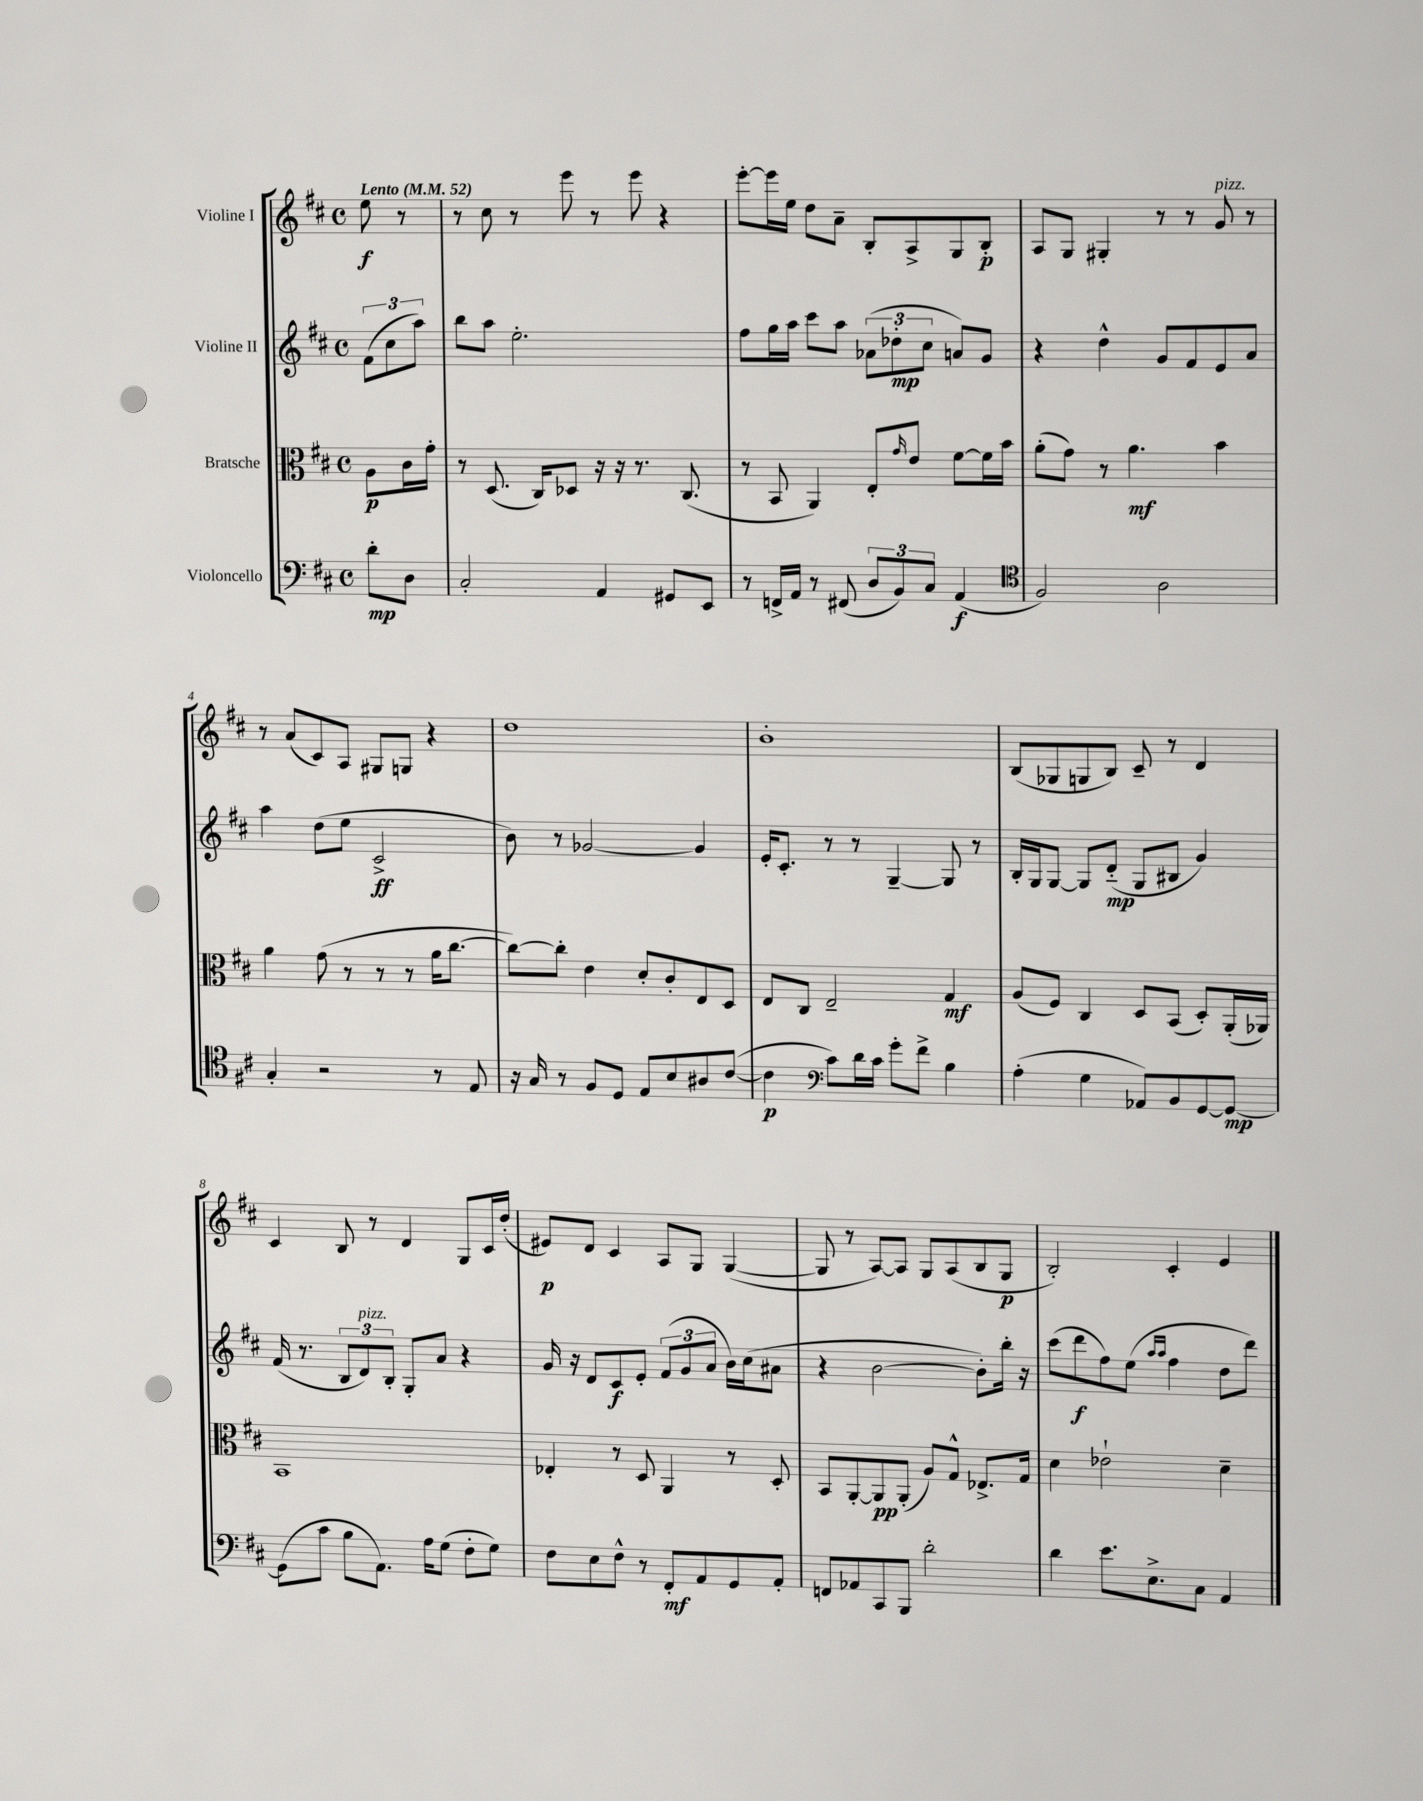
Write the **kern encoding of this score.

**kern	**kern	**kern	**kern
*staff4	*staff3	*staff2	*staff1
*clefF4	*clefC3	*clefG2	*clefG2
*k[f#c#]	*k[f#c#]	*k[f#c#]	*k[f#c#]
*M4/4	*M4/4	*M4/4	*M4/4
*met(c)	*met(c)	*met(c)	*met(c)
*MM52	*MM52	*MM52	*MM52
8d'\L	8A\L	(12f#\L	8ee\
.	.	12cc#\	.
8D\J	16c#\L	.	8r
.	.	12aa\J)	.
.	16g'\JJ	.	.
=	=	=	=
2C#'/	8r	8bb\L	8r
.	(8.D/	8aa\J	8cc#\
.	.	2.ee'\	8r
.	16C#/LK)	.	.
.	8D-/J	.	8eee\
4AA/	16r	.	8r
.	16r	.	.
.	8.r	.	8eee\
8GG#/L	.	.	4r
.	(8.C#/	.	.
8EE/J	.	.	.
=	=	=	=
8r	8r	8ff#\L	[8eee'\L
16FF^/LL	8BB/	16gg\L	16eee\]L
16AA/JJ	.	16aa\JJ	16ee\JJ
8r	4AA/)	8ccc#\L	8dd\L
(8FF#/	.	8aa\J	8a~\J
12D/L	8E'/L	(12a-\L	8B'/L
12BB/)	.	12dd-'\	.
.	16qqg/	.	.
.	8e/J	.	8A^/
12C#/J	.	12cc#\J	.
(4AA/	[8f#\L	8a/L)	8G/
.	16f#\]L	8g/J	8B'/J
.	16b\JJ	.	.
=	=	=	=
*clefC4	*	*	*
2F#/)	(8a'\L	4r	8A/L
.	8g\J)	.	8G/J
.	8r	4dd^^\	4G#'/
.	4.a\	.	.
2A\	.	8g/L	8r
.	.	8f#/	8r
.	4b\	8e/	8g/
.	.	8a/J	8r
=	=	=	=
4G'/	4a\	4aa\	8r
.	.	.	(8a/L
2r	(8g\	(8dd\L	8c#/)
.	8r	8ee\J	8A/J
.	8r	2c#^/	8G#/L
.	8r	.	8G/J
8r	16a\LK	.	4r
.	[8.cc#\J	.	.
8E/	.	.	.
=	=	=	=
16r	8cc#\_L)	8b\)	1dd
16G/	.	.	.
8r	8cc#'\]J	8r	.
8F#/L	4e\	[2g-/	.
8D/J	.	.	.
8E/L	8d'/L	.	.
8B/	8c#'/	.	.
8A#/	8E/	4g-/]	.
([8c#/J	8D/J	.	.
=	=	=	=
4c#\]	8E/L	16e'/LK	1b'
.	.	8.c#'/J	.
.	8C#/J	.	.
*clefF4	*	*	*
8c#\L)	2E~/	8r	.
16d\L	.	8r	.
16c#\JJ	.	.	.
8g'\L	.	[4G~/	.
8f#^\J	.	.	.
4B\	4G/	8G/]	.
.	.	8r	.
=	=	=	=
(4A'\	(8A/L	16B'/LL	(8B/L
.	.	16G/J	.
.	8F#/J)	[8G/J	8G-/
4G\	4C#/	8G/]L	8G/
.	.	(8d'~/J	8B/J)
8AA-/L)	8D/L	8G/L	8c#~/
8BB/	(8BB/J	8B#/J	8r
[8GG/	8D'/L)	4g/)	4d/
8GG/_J	(16AA'/L	.	.
.	16AA-/JJ)	.	.
=	=	=	=
(8GG\]L	1BB	(16f#/	4c#/
.	.	8.r	.
8c#\J	.	.	.
8B\L	.	12B/L	8B/
.	.	12d/)	.
8.AA\J)	.	.	8r
.	.	12B'/J	.
.	.	8G'/L	4d/
16A\LK	.	.	.
(8G\J	.	8a/J	.
8F#'\L	.	4r	8G/L
8G\J)	.	.	16c#/L
.	.	.	(16dd'/JJ
=	=	=	=
8F#\L	4E-'/	16g/	8e#/L)
.	.	16r	.
8E\	.	8d/L	8d/J
8F#^^\J	8r	8c#/	4c#/
8r	8D/	8e'/J	.
8FF#'/L	4AA/	(12f#/L	8A/L
.	.	12g/	.
8AA/	.	.	8G/J
.	.	12a/J	.
8GG/	8r	16b\LL)	([4G/
.	.	(16cc#\J	.
8AA'/J	8D'/	8a#\J	.
=	=	=	=
8FF/L	8BB/L	4r	8G/]
8AA-/	[8AA'/	.	8r
8CC#/	8AA/]	[2b\	[8A/L)
8BBB/J	(8AA'/J	.	8A/]J
2d'\	8A/L)	.	8G/L
.	8G^^/J	.	(8A/
.	8.E-^/L	8b'\]L)	8B/
.	.	16bb'\Jk	8G/J
.	16G/Jk	16r	.
=	=	=	=
4d\	4d\	(8ccc#\L	2B'/)
.	.	8ddd\	.
8.e\L	2e-`\	8ff#\)	.
.	.	(8ee\J	.
8.E^\	.	.	.
.	.	16qqaa/LL	.
.	.	16qqaa/JJ	.
.	.	4ff#\	4c#'/
8C#\J	.	.	.
4AA/	4d~\	8dd\L	4e/
.	.	8ddd\J)	.
==	==	==	==
*-	*-	*-	*-
